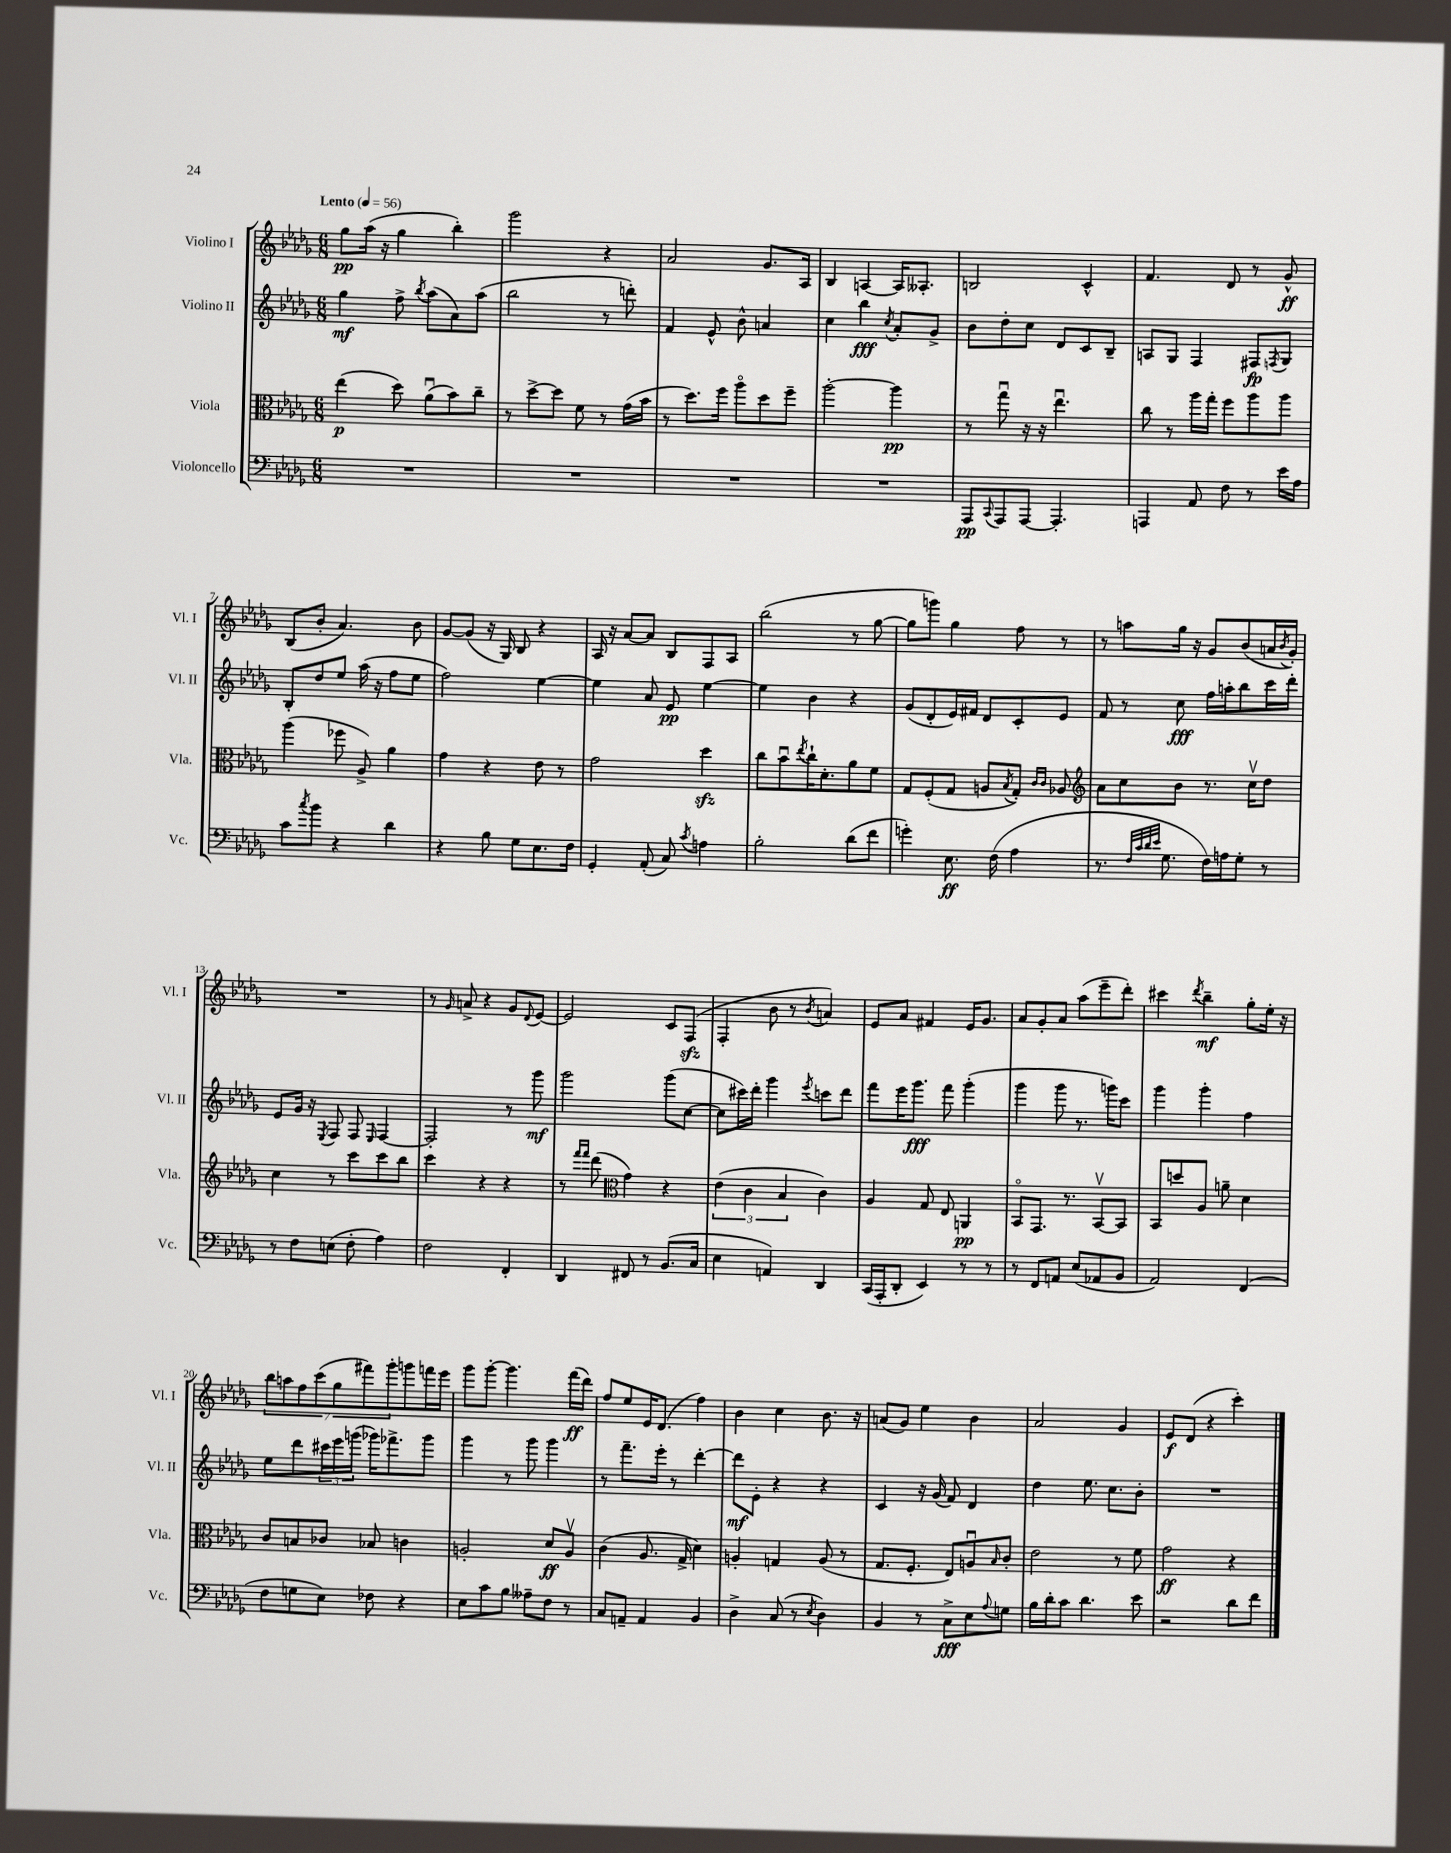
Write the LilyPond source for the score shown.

<<
\new StaffGroup <<
\new Staff = "s0" \with { instrumentName = "Violino I" shortInstrumentName = "Vl. I" } {
    \clef treble \key des \major \numericTimeSignature \time 6/8 \tempo "Lento" 4 = 56
    ges''8\pp aes''16( r16 ges''4 bes''4-.) |
    ges'''2 r4 |
    aes'2 ges'8. aes16 |
    bes4 a4~ a16 aeses8.-. |
    b2 c'4-^ |
    f'4. des'8 r8 ges'8-^\ff |
    bes8( bes'8-. aes'4.) bes'8 |
    ges'8~ ges'8( r16 ges16) bes8 r4 |
    aes16 r16 aes'8~ aes'8 bes8 f8 aes8 |
    bes''2( r8 ges''8~ |
    ges''8 g'''8) ges''4 f''8 r8 |
    r8 a''8 ges''16 r16 ges'8 bes'8( a'16 \acciaccatura { bes'8 } ges'16-.) |
    R2. |
    r8 \grace { ges'16 } a'8-> r4 ges'8 \appoggiatura { des'8 } ees'8~ |
    ees'2 c'8 f8\sfz( |
    f4-. bes'8 r8 \acciaccatura { bes'8 } a'4) |
    ees'8 aes'8 fis'4 ees'16 ges'8. |
    aes'8 ges'8-. aes'8 aes''8( ees'''8-- des'''8-.) |
    cis'''4 \acciaccatura { des'''8 } bes''4--\mf ges''8-. ees''16-. r16 |
    \tuplet 7/4 { bes''8 a''8 f''8 c'''8( ges''8 fis'''8) ges'''8-. } g'''8 f'''16 ees'''16 |
    ges'''8 ges'''8~-. ges'''4. f'''16\ff( des'''16) |
    f''8 ees''8 ees'16 des'8.( f''4) |
    bes'4 c''4 bes'8. r16 |
    a'8( ges'8) ees''4 bes'4 |
    aes'2 ges'4 |
    ees'8\f des'8( r4 c'''4-.) \bar "|." |
}
\new Staff = "s1" \with { instrumentName = "Violino II" shortInstrumentName = "Vl. II" } {
    \clef treble \key des \major \numericTimeSignature \time 6/8
    ges''4\mf f''8-> \acciaccatura { bes''8 } aes''8( aes'8) aes''8( |
    bes''2 r8 d'''8-.) |
    f'4 ees'8-^ bes'8-^ a'4 |
    c''4 bes''4\fff \acciaccatura { c''8 } aes'8-. ges'8-> |
    bes'8 des''8-. c''8 des'8 c'8 bes8-- |
    a8 ges8 f4 fis8\fp \acciaccatura { f8 } ges8 |
    bes8-. des''8 ees''8 aes''16( r16 f''8 ees''8 |
    f''2) ees''4~ |
    ees''4 aes'8 ees'8\pp ees''4~ |
    ees''4 bes'4 r4 |
    ges'8( des'8-. ees'16) fis'16 des'8 c'8-. ees'8 |
    f'8 r8 c''8\fff f''16 a''16-. bes''8 c'''16 des'''16-. |
    ees'8 ges'16 r16 \acciaccatura { ees8 } f8 f8 \grace { ees16 } f4~ |
    f2-. r8 ges'''8\mf |
    ges'''2 ges'''8( c''8~ |
    c''8 cis'''16) des'''16-. ges'''4 \acciaccatura { ees'''8 } c'''8 des'''8 |
    f'''8 ees'''16 ges'''8.\fff f'''8 ges'''4-.( |
    ges'''4 ges'''8 r8. g'''16) c'''8 |
    ges'''4 ges'''4-. f''4 |
    ees''8 des'''8 \tuplet 3/2 { cis'''16 ees'''16 g'''16( } ges'''16) fes'''8.-> ges'''8 |
    ges'''4 r8 ges'''8 ges'''4 |
    r8 f'''8.-- ees'''16-. r8 des'''4~-. |
    des'''8\mf ees'8-. r4 r4 |
    c'4 r16 ges'16( f'8) des'4 |
    des''4 ees''8. c''8. bes'8-. |
    R2. \bar "|." |
}
\new Staff = "s2" \with { instrumentName = "Viola" shortInstrumentName = "Vla." } {
    \clef alto \key des \major \numericTimeSignature \time 6/8
    ees''4\p( des''8) aes'8\downbow( bes'8) c''8-- |
    r8 des''8~-> des''8 f'8 r8 ges'16( bes'16 |
    r8 des''8.) f''16 aes''8\flageolet des''8 f''8-- |
    aes''2~-. aes''4\pp |
    r8 ges''8\downbow r16 r16 ees''4.\downbow |
    c''8 r8 aes''16 ges''16-. f''8 aes''8 aes''8 |
    aes''4( fes''8 aes8->) aes'4 |
    ges'4 r4 ees'8 r8 |
    ges'2 des''4\sfz |
    c''8 bes'8\downbow \acciaccatura { ees''8 } c''16-! des'8.-. aes'8 f'8 |
    ges8 f8-.( ges8 a8 \acciaccatura { bes8 } ges8-.) \grace { c'16 c'16 } aes8 |
    \clef treble aes'8 c''8 bes'8 r8. c''16\upbow des''8 |
    c''4 r8 c'''8 c'''8 bes''8 |
    c'''4 r4 r4 |
    r8 \grace { f'''16 f'''16 } des'''8( \clef alto ges'4) r4 |
    \tuplet 3/2 { ees'4( c'4 bes4 } c'4) |
    aes4 ges8 ees8 a,4\pp |
    bes,8\flageolet ges,8. r8. bes,8~\upbow bes,8 |
    bes,8 d''8 aes8 a'8-- des'4 |
    c'8 b8 ces'8 bes8 c'4 |
    a2-. des'8\ff a8\upbow |
    c'4( aes8. ges16-> des'4) |
    a4-. g4 a8( r8 |
    ges8. f8.-. ees8) a8\downbow \grace { bes16 } c'8-. |
    ees'2 r8 f'8 |
    ges'2\ff r4 \bar "|." |
}
\new Staff = "s3" \with { instrumentName = "Violoncello" shortInstrumentName = "Vc." } {
    \clef bass \key des \major \numericTimeSignature \time 6/8
    R2. |
    R2. |
    R2. |
    R2. |
    aes,,8\pp \appoggiatura { c,8 } aes,,8 aes,,8~ aes,,4.-. |
    a,,4 aes,8 f8 r8 ees'16 aes16 |
    c'8 \acciaccatura { c''8 } bes'8 r4 des'4 |
    r4 bes8 ges8 ees8. f16 |
    ges,4-. aes,8-.( c8) \acciaccatura { c'8 } a4 |
    bes2-. des'8( f'8 |
    g'4-.) ees8.\ff f16( aes4 |
    r8. \grace { f32 c'32 des'32 ees'32 } ges8. f16) a16 ges8-. r8 |
    r8 f8 e8( f8-. aes4) |
    f2 f,4-. |
    des,4 fis,8 r8 bes,8.( c16 |
    ees4 a,4) des,4 |
    c,16( aes,,16-. des,8-. ees,4) r8 r8 |
    r8 f,8 a,8 ees8( aes,8 bes,8 |
    aes,2) f,4( |
    f8 g8 ees8) fes8 r4 |
    ees8 c'8 bes8 aeses8-- f8 r8 |
    c8 a,8-- a,4 bes,4 |
    des4-> c8( r8 \acciaccatura { ees8 } des4) |
    bes,4 r8 c8->\fff ees8 \appoggiatura { aes8 } g8 |
    bes16 des'16-. c'8 des'4. ees'8 |
    r2 des'8 f'8 \bar "|." |
}
>>
>>
